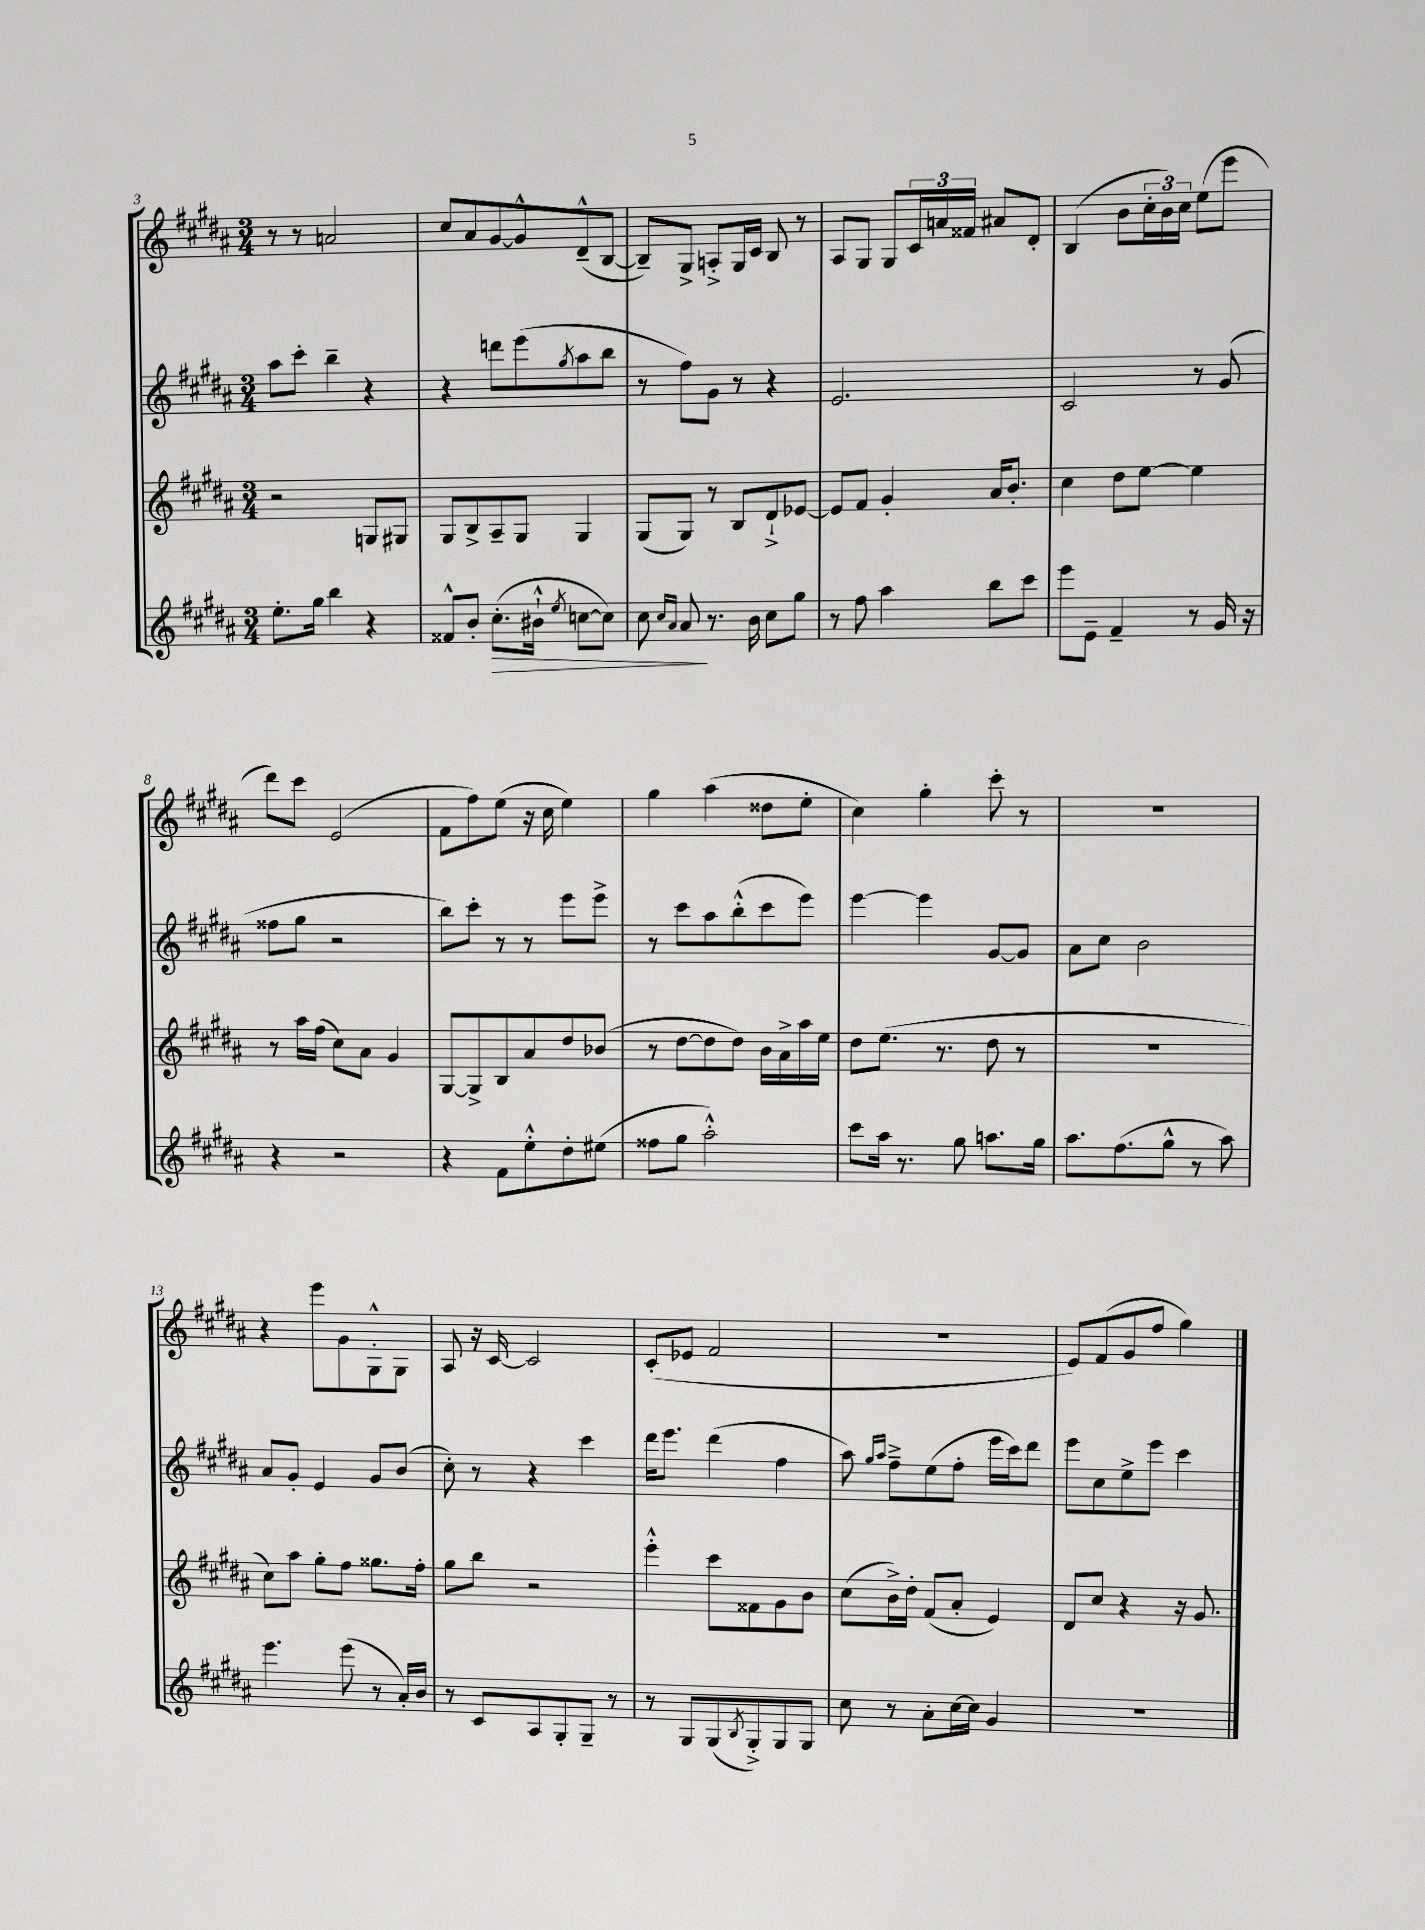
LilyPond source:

<<
\new StaffGroup <<
\new Staff = "s0" {
    \clef treble \key b \major \numericTimeSignature \time 3/4
    r8 r8 a'2 |
    cis''8 ais'8 gis'8~ gis'8-^ dis'8---^( b8~ |
    b8--) gis8-> a8-.-> gis16 cis'16 b8 r8 |
    ais8 gis8 gis8 \tuplet 3/2 { cis'16 a'16 fisis'16 } ais'8 dis'8-. |
    b4( b'8 \tuplet 3/2 { cis''16-. b'16) cis''16 } e''8( e'''8 |
    dis'''8) cis'''8 e'2( |
    fis'8 fis''8) e''8( r16 cis''16 e''4) |
    gis''4 ais''4( disis''8 e''8-. |
    cis''4) gis''4-. cis'''8-. r8 |
    R2. |
    r4 e'''8 gis'8 gis8-.-^ gis8 |
    ais8 r16 cis'16~ cis'2 |
    cis'8-.( ees'8 fis'2 |
    R2. |
    e'8) fis'8( gis'8 fis''8 gis''4) \bar "|." |
}
\new Staff = "s1" {
    \clef treble \key b \major \numericTimeSignature \time 3/4
    ais''8 cis'''8-. b''4-- r4 |
    r4 d'''8 e'''8( \acciaccatura { gis''8 } ais''8 b''8 |
    r8 fis''8) gis'8 r8 r4 |
    e'2. |
    cis'2 r8 gis'8( |
    fisis''8 gis''8 r2 |
    b''8) cis'''8-. r8 r8 e'''8 e'''8-> |
    r8 cis'''8 ais''8 b''8-.-^( cis'''8 e'''8) |
    e'''4~ e'''4 gis'8~ gis'8 |
    ais'8 cis''8 b'2 |
    ais'8 gis'8-. e'4 gis'8 b'8( |
    cis''8-.) r8 r4 cis'''4 |
    dis'''16 e'''8. dis'''4( fis''4 |
    ais''8) \grace { gis''16 ais''16 } fis''8---> e''8( fis''8-. e'''16 cis'''16) dis'''8 |
    e'''8 cis''8 e''8-> e'''8 cis'''4 \bar "|." |
}
\new Staff = "s2" {
    \clef treble \key b \major \numericTimeSignature \time 3/4
    r2 g8 gis8 |
    gis8 b8-> ais8-- gis8 gis4 |
    gis8( gis8) r8 b8 dis'8-!-> ees'8~ |
    ees'8 fis'8 gis'4-. ais'16 b'8.-. |
    cis''4 dis''8 e''8~ e''4 |
    r8 ais''16 fis''16( cis''8) ais'8 gis'4 |
    gis8~ gis8-> b8 ais'8 dis''8 bes'8( |
    r8 dis''8~ dis''8 dis''8) b'16 ais'16-> ais''16 e''16 |
    dis''8 e''8.( r8. dis''8 r8 |
    R2. |
    cis''8) ais''8 gis''8-. fis''8 gisis''8. fis''16-. |
    gis''8 b''8 r2 |
    e'''4-.-^ cis'''8 fisis'8 gis'8 b'8 |
    cis''8( b'16->) dis''16-. fis'8( ais'8-. e'4) |
    dis'8 cis''8 r4 r16 gis'8. \bar "|." |
}
\new Staff = "s3" {
    \clef treble \key b \major \numericTimeSignature \time 3/4
    e''8.-. gis''16 b''4 r4 |
    fisis'8-^ b'8-. cis''8.-.\>( bis'16-!-^ \acciaccatura { e''8 } c''8~ c''8) |
    cis''8 \grace { cis''16 ais'16 } ais'8\! r8. b'16 cis''8 gis''8 |
    r8 fis''8 ais''4 b''8 cis'''8 |
    e'''8 e'8-- fis'4-- r8 gis'16 r16 |
    r4 r2 |
    r4 fis'8 e''8-.-^ dis''8-. eis''8( |
    fisis''8 gis''8 ais''2-.-^) |
    cis'''8 ais''16 r8. gis''8 a''8. gis''16 |
    ais''8. fis''8.( gis''8-^ r8 ais''8) |
    e'''4. e'''8( r8 ais'16-.) b'16 |
    r8 cis'8 ais8 gis8-. gis8-- r8 |
    r8 gis8 gis8( \acciaccatura { b8 } gis8-.->) gis8 gis8 |
    cis''8 r8 ais'8-. cis''16~ cis''16 gis'4 |
    R2. \bar "|." |
}
>>
>>
\layout { \context { \Score currentBarNumber = #3 } }
